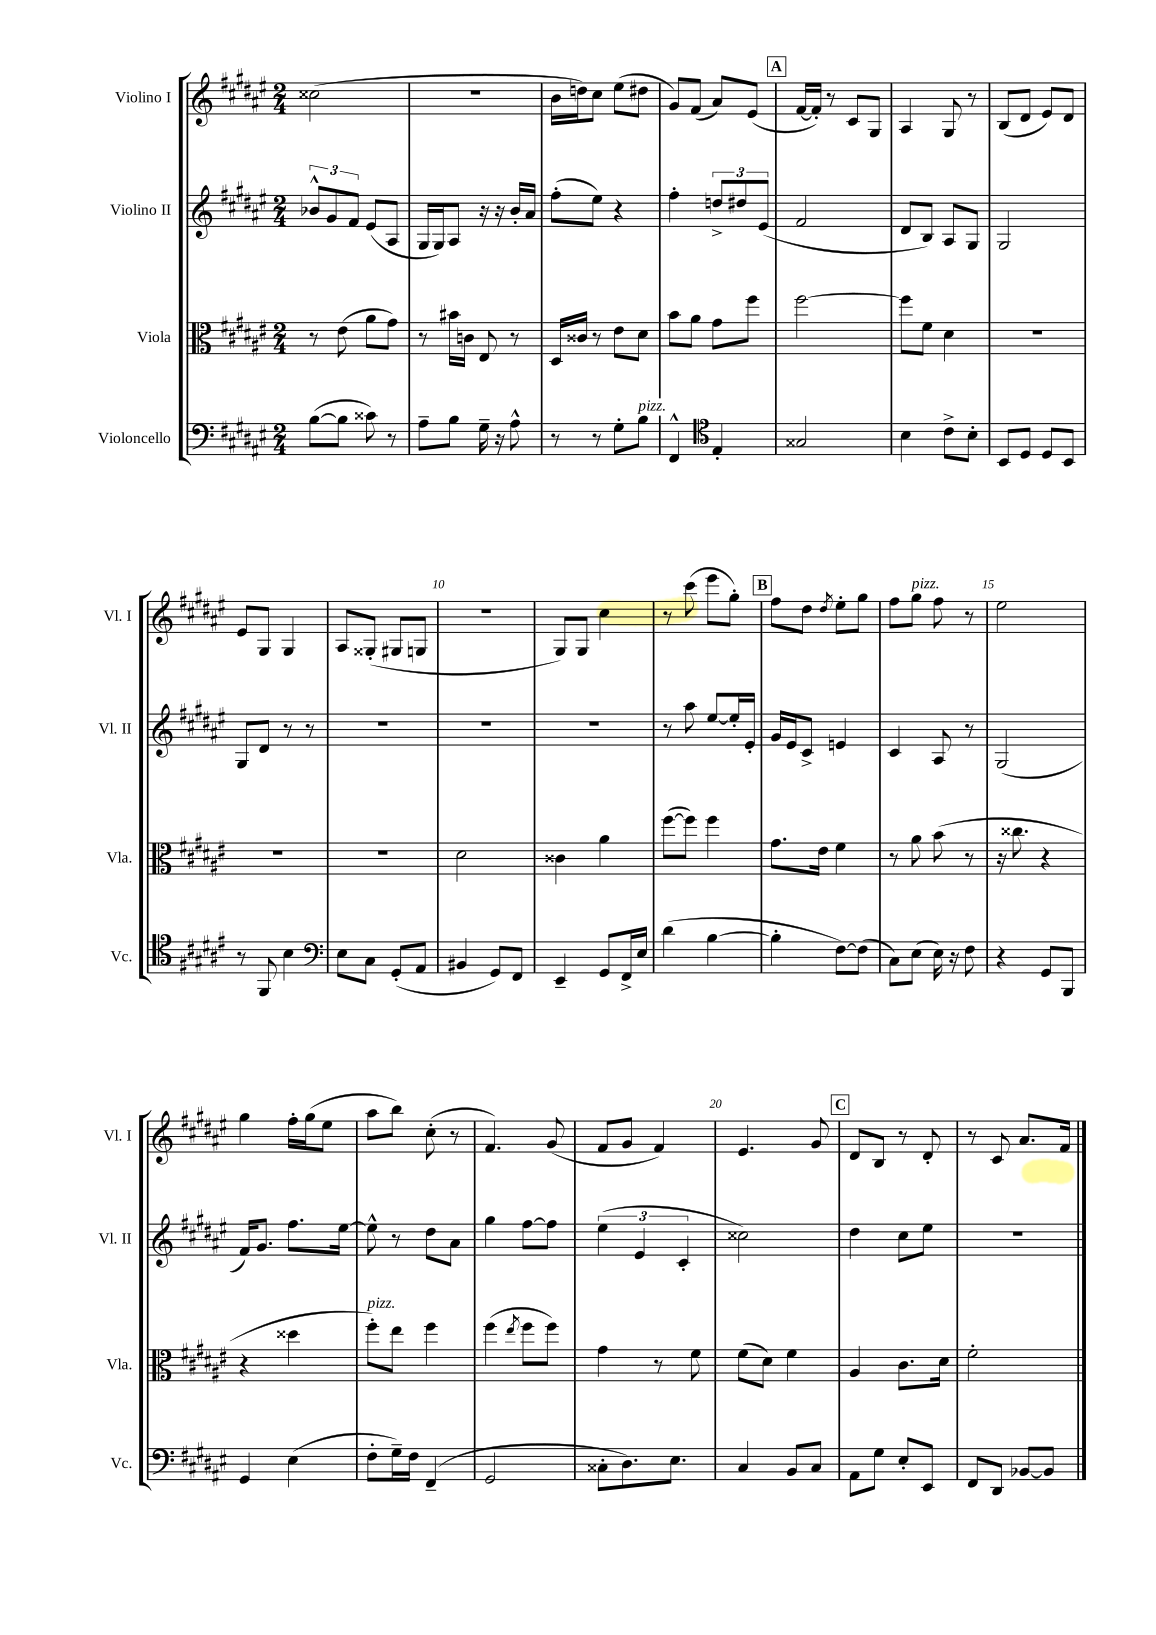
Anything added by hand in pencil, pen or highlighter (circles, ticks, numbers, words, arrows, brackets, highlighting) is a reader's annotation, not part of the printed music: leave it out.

**kern	**kern	**kern	**kern
*part4	*part3	*part2	*part1
*staff4	*staff3	*staff2	*staff1
*I"Violoncello	*I"Viola	*I"Violino II	*I"Violino I
*I'Vc.	*I'Vla.	*I'Vl. II	*I'Vl. I
*clefF4	*clefC3	*clefG2	*clefG2
*k[f#c#g#d#a#e#]	*k[f#c#g#d#a#e#]	*k[f#c#g#d#a#e#]	*k[f#c#g#d#a#e#]
*M2/4	*M2/4	*M2/4	*M2/4
=1	=1	=1	=1
([8B\L	8r	12b-X^^/L	(2cc##X\
.	.	12g#/	.
8B\J]	(8e#\	.	.
.	.	12f#/J	.
8c##X\)	8a#\L	(8e#/L	.
8r	8g#\J)	8A#/J	.
=2	=2	=2	=2
8A#~\L	8r	16G#/LL	2r
.	.	16G#/J)	.
8B\J	16b#X\LL	8A#/J	.
.	16cn\JJ	.	.
16G#~\	8E#/	16r	.
16r	.	16r	.
8A#^^\	8r	16b'/LL	.
.	.	16a#/JJ	.
=3	=3	=3	=3
8r	16D#/LL	(8ff#'\L	16b\LL
.	16c##X/JJ	.	16ddn\J)
8r	8r	8ee#\J)	8cc#\J
8G#'\L	8e#\L	4r	(8ee#\L
!LO:TX:a:i:t=pizz.	!	!	!
8B\J	8d#\J	.	8dd#X\J
=4	=4	=4	=4
4FF#^^/	8b\L	4ff#'\	8g#/L)
.	8a#\J	.	(8f#/J
*clefC4	*	*	*
4E#'/	8g#\L	12ddn^/L	8a#/L)
.	.	12dd#X/	.
.	8ff#\J	.	(8e#/J
.	.	(12e#/J	.
!!LO:REH:place=s1:t=A
=5	=5	=5	=5
2G##X/	[2ff#\	2f#/	[16f#/LL
.	.	.	16f#'/JJ])
.	.	.	8r
.	.	.	8c#/L
.	.	.	8G#/J
=6	=6	=6	=6
4B\	8ff#\L]	8d#/L	4A#/
.	8f#\J	8B/J)	.
8c#^\L	4d#\	8A#/L	8G#/
8B'\J	.	8G#/J	8r
=7	=7	=7	=7
8BB/L	2r	2G#/	(8B/L
8D#/J	.	.	8d#/J
8D#/L	.	.	8e#/L)
8BB/J	.	.	8d#/J
!!LO:LB:g=z
=8	=8	=8	=8
8r	2r	8G#/L	8e#/L
8FF#/	.	8d#/J	8G#/J
4B\	.	8r	4G#/
.	.	8r	.
=9	=9	=9	=9
*clefF4	*	*	*
8E#\L	2r	2r	8A#/L
8C#\J	.	.	(8G##X'/J
(8GG#'/L	.	.	8G#X/L
8AA#/J	.	.	8Gn/J
=10	=10	=10	=10
4BB#X/	2d#\	2r	2r
8GG#/L)	.	.	.
8FF#/J	.	.	.
=11	=11	=11	=11
4EE#~/	4c##X\	2r	8G#/L)
.	.	.	8G#/J
8GG#/L	4a#\	.	4cc#\
16FF#^/L	.	.	.
16E#/JJ	.	.	.
=12	=12	=12	=12
(4d#\	([8ff#\L	8r	8r
.	8ff#\J])	8aa#\	(8ccc#\
[4B\	4ff#\	[8ee#/L	8eee#\L
.	.	16ee#'/L]	8gg#'\J)
.	.	16e#'/JJ	.
!!LO:REH:place=s1:t=B
=13	=13	=13	=13
4B'\]	8.g#\L	16g#/LL	8ff#\L
.	.	16e#/J	.
.	.	8c#^/J	8dd#\J
.	16e#\Jk	.	.
.	.	.	8qdd#/
[8F#\L)	4f#\	4en/	8ee#'\L
(8F#\J]	.	.	8gg#\J
=14	=14	=14	=14
8C#\L)	8r	4c#/	8ff#\L
!	!	!	!LO:TX:a:i:t=pizz.
(8E#\J	8a#\	.	8gg#\J
16E#\)	(8b\	8A#/	8ff#\
16r	.	.	.
8F#\	8r	8r	8r
=15	=15	=15	=15
4r	16r	(2G#/	2ee#\
.	8.cc##X\	.	.
8GG#/L	4r	.	.
8BBB/J	.	.	.
!!LO:LB:g=z
=16	=16	=16	=16
4GG#/	4r	16f#/KL)	4gg#\
.	.	8.g#/J	.
(4E#\	4dd##X\	8.ff#\L	16ff#'\LL
.	.	.	(16gg#\J
.	.	.	8ee#\J
.	.	[16ee#\Jk	.
=17	=17	=17	=17
!	!LO:TX:a:i:t=pizz.	!	!
8F#'\L	8ff#'\L)	8ee#^^\]	8aa#\L
16G#~\L)	8ee#\J	8r	8bb\J)
16F#\JJ	.	.	.
(4FF#~/	4ff#\	8dd#\L	(8cc#'\
.	.	8a#\J	8r
=18	=18	=18	=18
2GG#/	(4ff#\	4gg#\	4.f#/)
.	8qee#/	.	.
.	8ff#\L	[8ff#\L	.
.	8ff#\J)	8ff#\J]	(8g#/
=19	=19	=19	=19
8C##X'\L	4g#\	(6ee#\	8f#/L
8.D#\)	.	.	8g#/J
.	.	6e#/	.
.	8r	.	4f#/)
8.E#\J	.	.	.
.	.	6c#'/	.
.	8f#\	.	.
=20	=20	=20	=20
4C#/	(8f#\L	2cc##X\)	4.e#/
.	8d#\J)	.	.
8BB/L	4f#\	.	.
8C#/J	.	.	8g#/
!!LO:REH:place=s1:t=C
=21	=21	=21	=21
8AA#\L	4A#/	4dd#\	8d#/L
8G#\J	.	.	8B/J
8E#'/L	8.c#\L	8cc#\L	8r
8EE#/J	.	8ee#\J	8d#'/
.	16d#\Jk	.	.
=22	=22	=22	=22
8FF#/L	2f#'\	2r	8r
8DD#/J	.	.	8c#/
[8BB-X/L	.	.	8.a#/L
8BB-/J]	.	.	.
.	.	.	16f#/Jk
==	==	==	==
*-	*-	*-	*-
